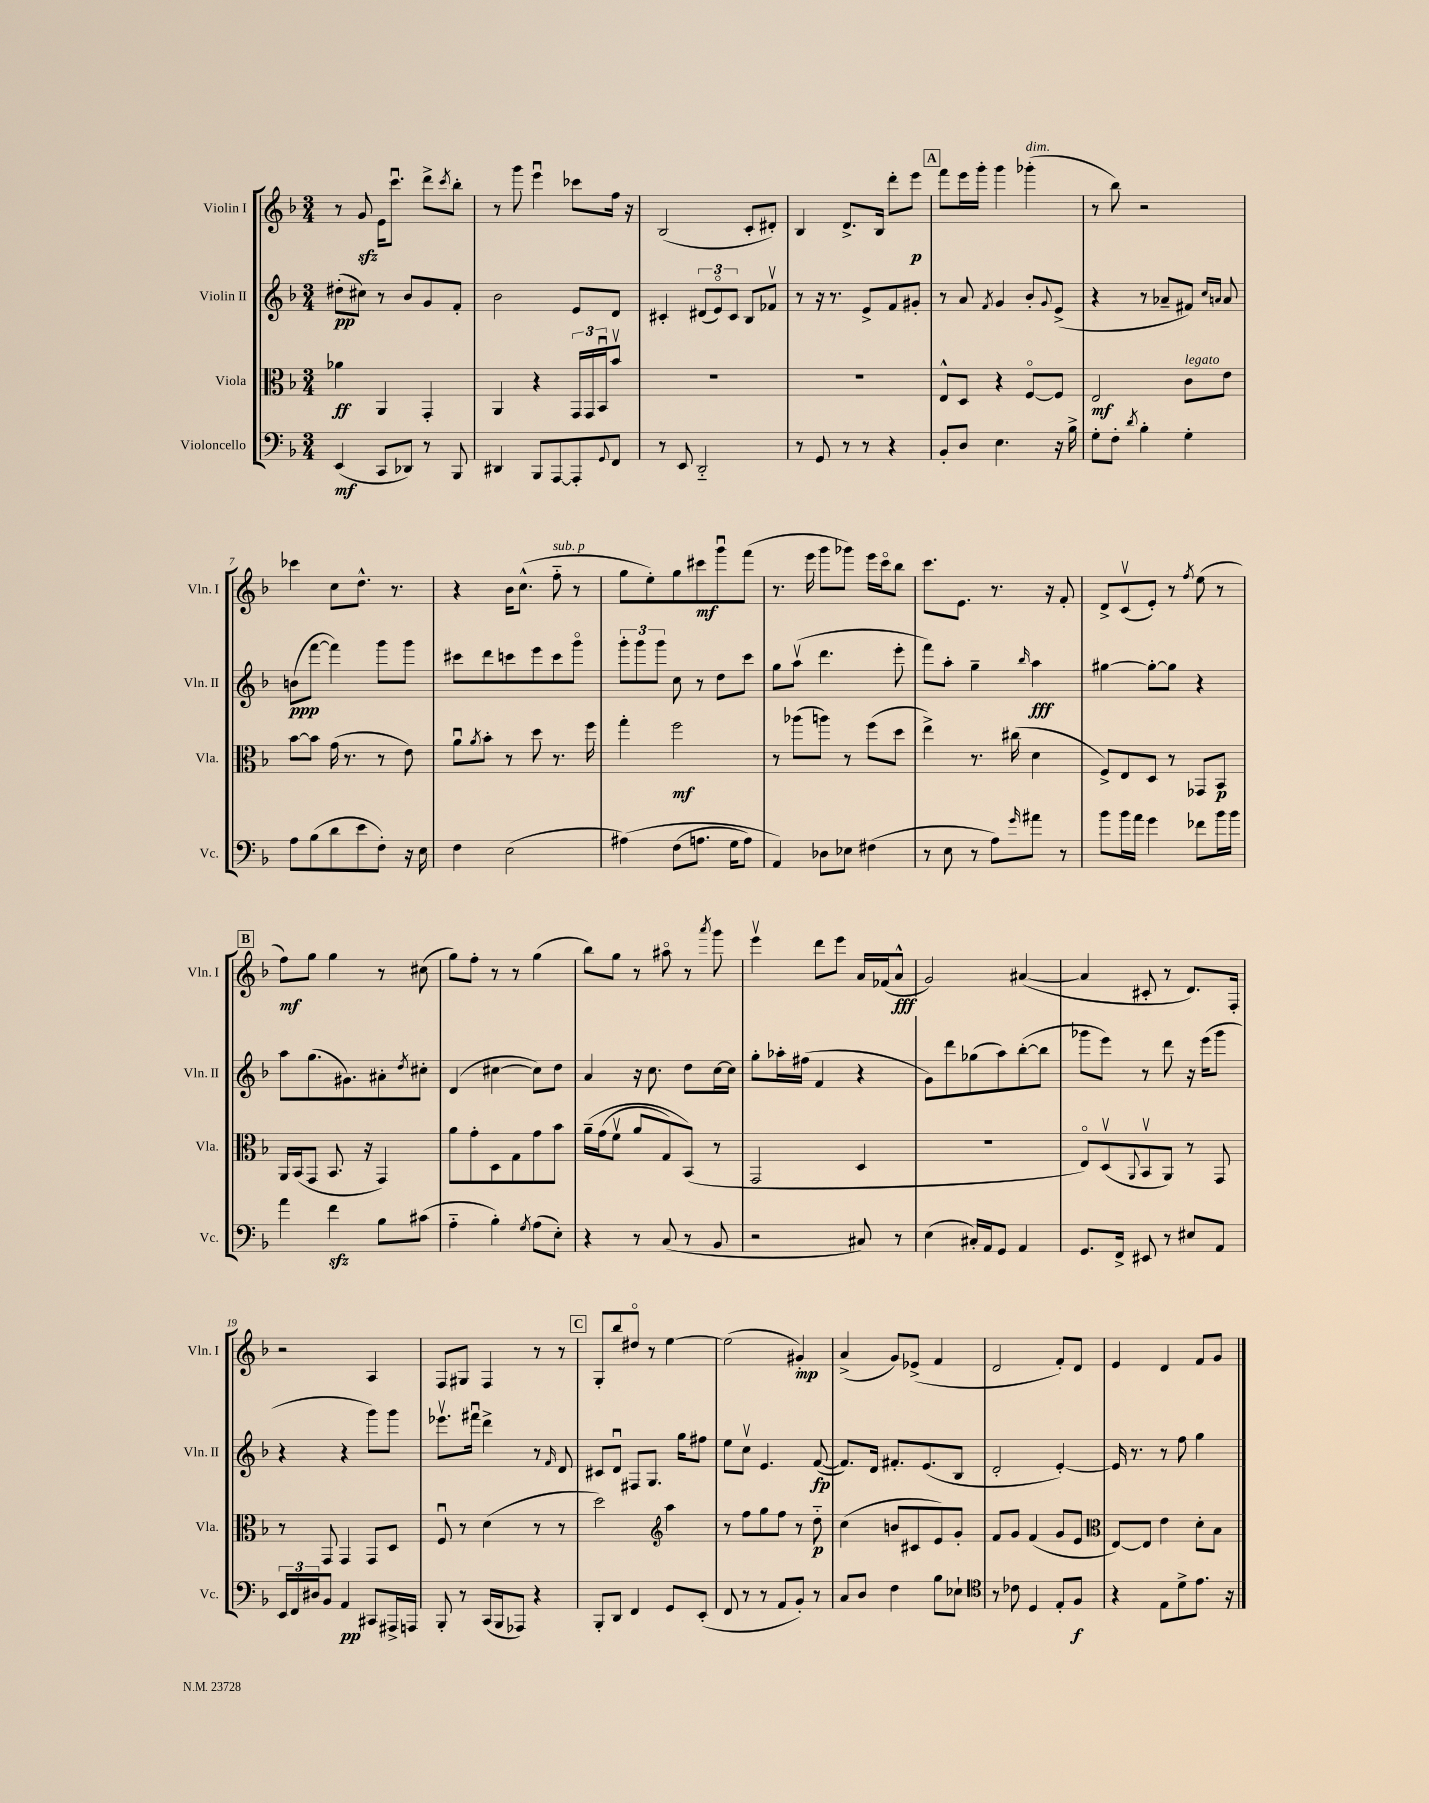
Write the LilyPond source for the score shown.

<<
\new StaffGroup <<
\new Staff = "s0" \with { instrumentName = "Violin I" shortInstrumentName = "Vln. I" } {
    \clef treble \key f \major \numericTimeSignature \time 3/4
    r8 g'8\sfz e'16 c'''8.\downbow d'''8-> \acciaccatura { c'''8 } bes''8-. |
    r8 g'''8 e'''4\downbow ces'''8 f''16 r16 |
    bes2( c'8-. dis'8-.) |
    bes4 d'8.-> bes16 d'''8-. e'''8\p |
    \mark \markup { \box "A" } f'''8 e'''16 g'''16-. g'''4 ges'''4-.^\markup { \italic "dim." }( |
    r8 bes''8) r2 |
    ces'''4 c''8 d''8.-^ r8. |
    r4 bes'16 c''8.-^( f''8-_^\markup { \italic "sub. p" } r8 |
    g''8 e''8-.) g''8 cis'''8\mf g'''8\downbow f'''8( |
    r8. e'''16 g'''8 ges'''8) e'''16 c'''16\flageolet bes''8 |
    c'''8. e'8. r8. r16 f'8-. |
    d'8-> c'8\upbow( e'8-.) r8 \acciaccatura { f''8 } e''8( r8 |
    \mark \markup { \box "B" } f''8\mf) g''8 g''4 r8 cis''8( |
    g''8) f''8-. r8 r8 g''4( |
    bes''8) g''8 r8 ais''8\flageolet r8 \acciaccatura { a'''8 } g'''8 |
    e'''4\upbow d'''8 e'''8 a'16 fes'16( a'8-^\fff |
    g'2) ais'4~( |
    ais'4 cis'8-. r8 d'8.) f16-. |
    r2 a4 |
    f8 gis8 f4 r8 r8 |
    \mark \markup { \box "C" } g8-. bes''8 dis''8\flageolet r8 e''4~ |
    e''2( gis'4-.\mp) |
    a'4->( g'8) ees'8->( f'4 |
    d'2 f'8-.) d'8 |
    e'4 d'4 f'8 g'8 \bar "|." |
}
\new Staff = "s1" \with { instrumentName = "Violin II" shortInstrumentName = "Vln. II" } {
    \clef treble \key f \major \numericTimeSignature \time 3/4
    dis''8-.\pp( cis''8) r8 bes'8 g'8 f'8-. |
    bes'2 e'8 d'8 |
    cis'4-. \tuplet 3/2 { dis'8( e'8\flageolet) cis'8 } bes8 fes'8\upbow |
    r8 r16 r8. e'8-> f'8 gis'8-. |
    \mark \markup { \box "A" } r8 a'8 \acciaccatura { f'8 } g'4 bes'8-. \appoggiatura { g'8 } e'8->( |
    r4 r8 aes'8-- fis'8) \grace { c''16 a'16 } a'8 |
    b'8\ppp( f'''8~ f'''4) g'''8 g'''8 |
    cis'''8 d'''8 c'''8 e'''8 c'''8 g'''8\flageolet |
    \tuplet 3/2 { g'''8-. g'''8 g'''8 } c''8 r8 d''8 c'''8 |
    g''8 a''8\upbow( d'''4. e'''8-. |
    f'''8) a''8-. g''4-- \grace { bes''16 } a''4\fff |
    gis''4~ gis''8~-. gis''8 r4 |
    \mark \markup { \box "B" } a''8 g''8.( gis'8.) ais'8-. \acciaccatura { d''8 } cis''8-. |
    d'4( cis''4~ cis''8) d''8 |
    a'4 r16 c''8. d''8 c''16~ c''16 |
    g''8-. aes''16-. fis''16( f'4 r4 |
    g'8) d'''8 ges''8( a''8) bes''8~-.( bes''8 |
    ges'''8 e'''8) r8 d'''8 r16 e'''16( ges'''8 |
    r4 r4 g'''8) g'''8 |
    ees'''8.\upbow fis'''16\downbow d'''4-> r8 \grace { f'16 } d'8 |
    \mark \markup { \box "C" } cis'8 d'8\downbow fis8 g8. g''16 fis''8 |
    e''8 c''8\upbow e'4. f'8~\fp( |
    f'8.) d'16 fis'8.-. e'8.( bes8 |
    d'2-. e'4~-.) |
    e'16 r8. r8 f''8 g''4 \bar "|." |
}
\new Staff = "s2" \with { instrumentName = "Viola" shortInstrumentName = "Vla." } {
    \clef alto \key f \major \numericTimeSignature \time 3/4
    aes'4\ff a,4 g,4-. |
    a,4 r4 \tuplet 3/2 { g,16 g,16 bes,16\downbow } bes'8\upbow |
    R2. |
    R2. |
    \mark \markup { \box "A" } e8-^ d8 r4 f8~\flageolet f8 |
    e2\mf c'8^\markup { \italic "legato" } e'8 |
    bes'8~ bes'8 g'16( r8. r8 e'8) |
    a'8\downbow \acciaccatura { a'8 } bes'8-. r8 d''8 r8. f''16 |
    g''4-. f''2\mf |
    r8 aes''8( a''8) r8 f''8( d''8 |
    e''4->) r8. cis''16( d'4 |
    f8->) e8 d8 r8 ges,8 bes,8\p |
    \mark \markup { \box "B" } a,16 bes,16( g,8 bes,8. r16 g,4) |
    a'8 g'8-. d8 g8 g'8 bes'8 |
    a'16--\( g'16( f'8\upbow a'8 g8) bes,8(\) r8 |
    g,2 d4 |
    R2. |
    e8\flageolet) d8\upbow( \appoggiatura { a,8 } bes,8\upbow a,8) r8 g,8 |
    r8 g,8 g,4 g,8 d8 |
    f8\downbow r8 d'4( r8 r8 |
    \mark \markup { \box "C" } d''2) \clef treble a''4 |
    r8 f''8 g''8 f''8 r8 d''8-_\p |
    c''4( b'8 cis'8 e'8) g'8-. |
    f'8 g'8 f'4( g'8 e'8 |
    \clef alto e8~) e8 e'4 d'8-. bes8 \bar "|." |
}
\new Staff = "s3" \with { instrumentName = "Violoncello" shortInstrumentName = "Vc." } {
    \clef bass \key f \major \numericTimeSignature \time 3/4
    e,4\mf( c,8 des,8) r8 bes,,8 |
    dis,4 bes,,8 a,,8~ a,,8-. \appoggiatura { g,8 } f,8 |
    r8 e,8 d,2-_ |
    r8 g,8 r8 r8 r4 |
    \mark \markup { \box "A" } bes,8-. d8 e4. r16 bes16-> |
    g8-. f8-. \acciaccatura { d'8 } bes4-. g4-. |
    a8 bes8( d'8 e'8 f8-.) r16 e16 |
    f4 e2( |
    ais4)\( f8( a8. g16 a8) |
    a,4\) des8 ees8 fis4( |
    r8 e8 r8 a8) \grace { g'16 } ais'8 r8 |
    bes'8 bes'16 a'16 g'4 fes'8 bes'16 bes'16 |
    \mark \markup { \box "B" } a'4 f'4\sfz bes8 cis'8( |
    a4-_ bes4-.) \acciaccatura { g8 } a8( e8-.) |
    r4 r8 c8( r8 bes,8 |
    r2 cis8) r8 |
    e4( cis16-.) a,16 g,8 a,4 |
    g,8. f,16-> eis,8 r8 eis8 a,8 |
    \tuplet 3/2 { e,16 f,16 dis16 } bes,8 a,4\pp cis,8 ais,,16-> a,,16 |
    bes,,8-. r8 c,16( bes,,16 aes,,8) r4 |
    \mark \markup { \box "C" } bes,,8-. d,8 f,4 g,8 e,8-.( |
    f,8 r8 r8 a,8 bes,8-.) r8 |
    c8 d8 f4 bes8 ees8-! |
    \clef tenor r8 ces'8 d4 e8-. f8\f |
    r4 e8 d'8-> e'8. r16 \bar "|." |
}
>>
>>
